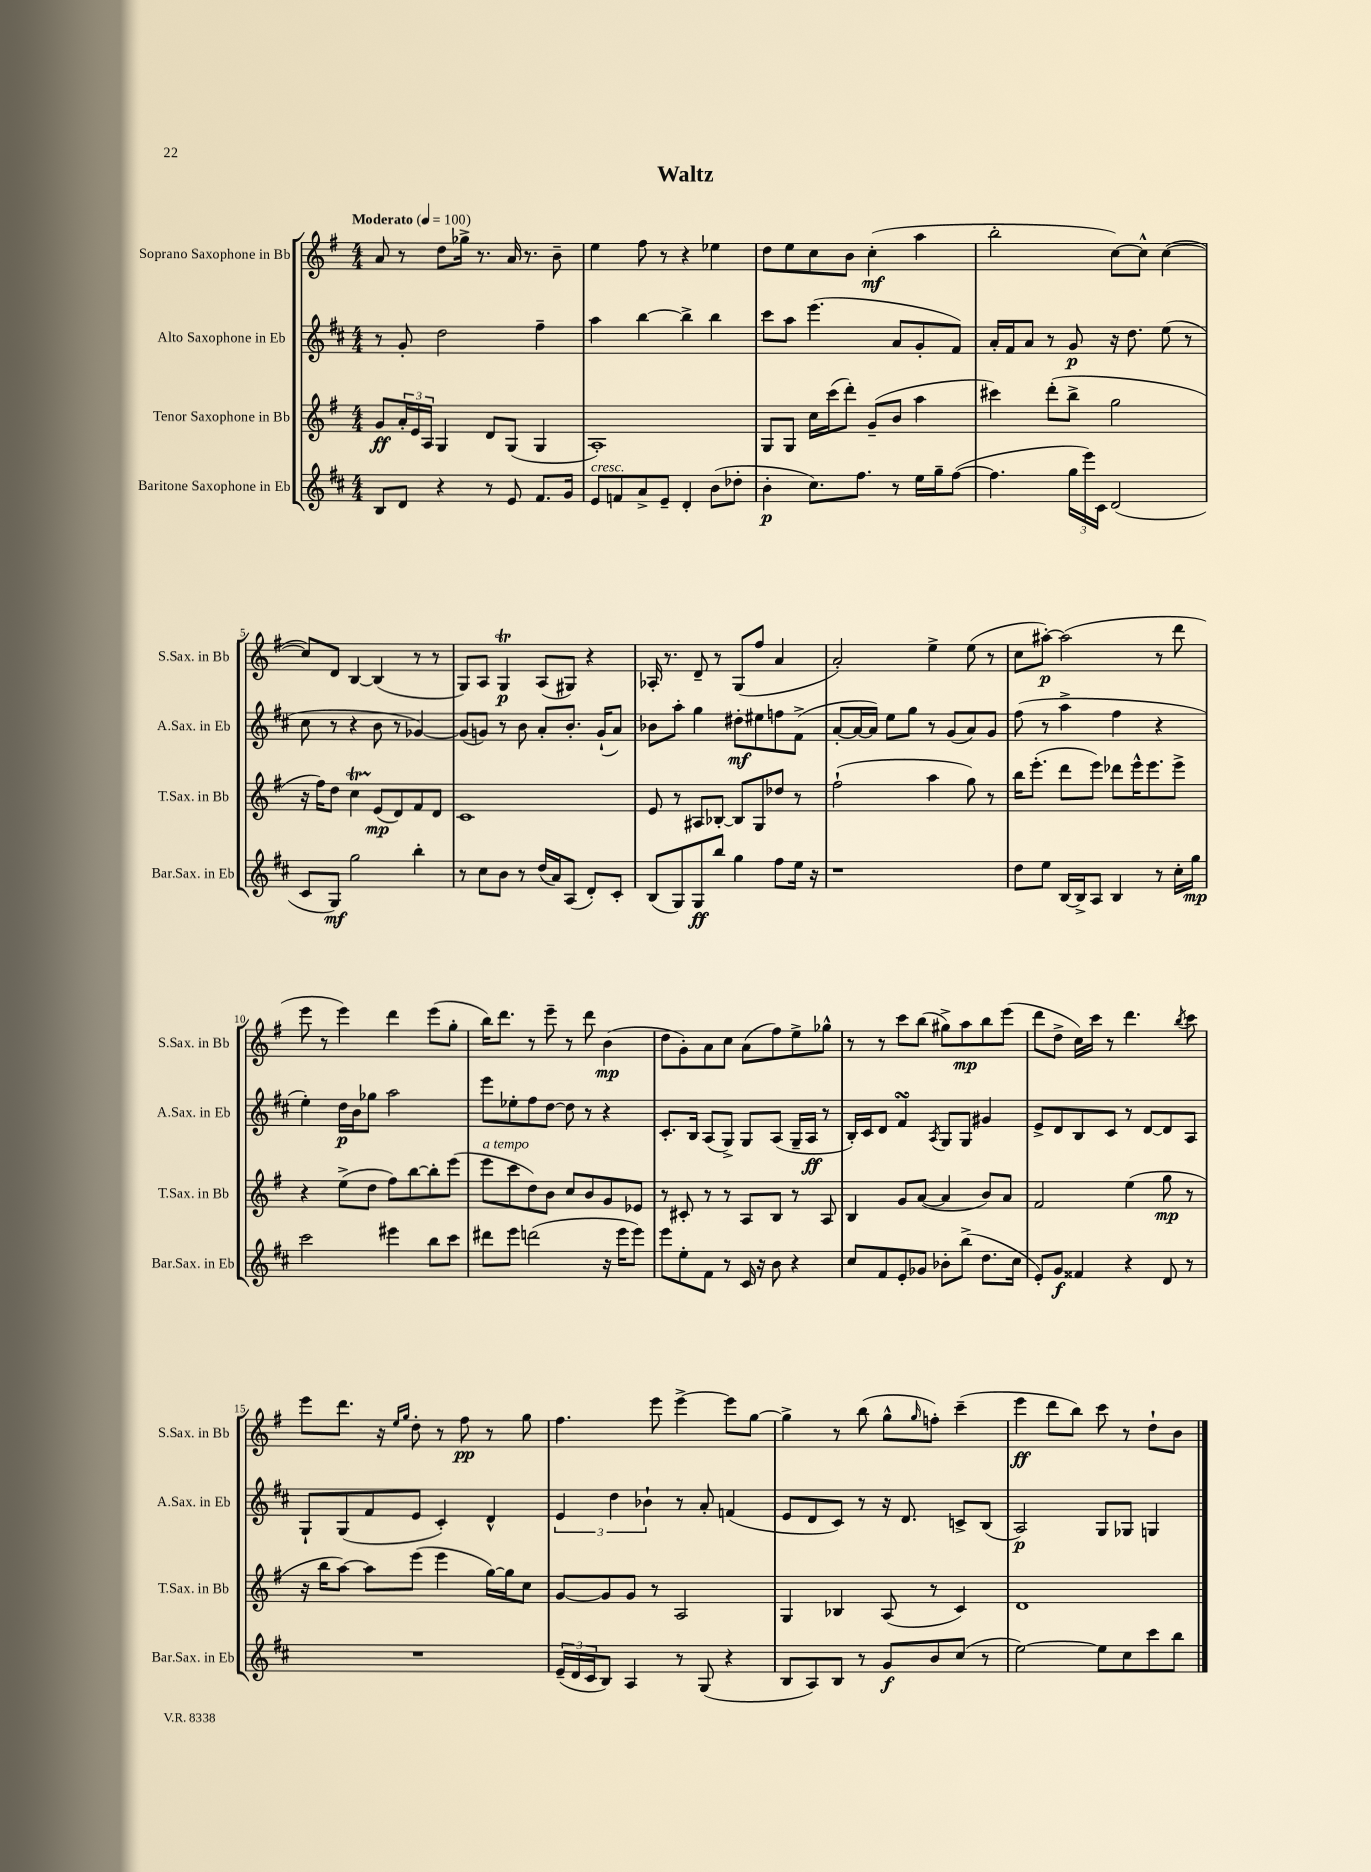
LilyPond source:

\header { title = "Waltz" }
<<
\new StaffGroup <<
\new Staff = "s0" \with { instrumentName = "Soprano Saxophone in Bb" shortInstrumentName = "S.Sax. in Bb" } {
    \clef treble \key g \major \numericTimeSignature \time 4/4 \tempo "Moderato" 4 = 100
    a'8 r8 d''8 ges''16-> r8. a'16 r8. b'8-- |
    e''4 fis''8 r8 r4 ees''4 |
    d''8 e''8 c''8 b'8 c''4-.\mf( a''4 |
    b''2-. c''8~) c''8-^ c''4~( |
    c''8) d'8 b4~ b4( r8 r8 |
    g8) a8 g4\trill\p a8( gis8) r4 |
    aes16-. r8. d'8-- r8 g8( fis''8 a'4 |
    a'2-.) e''4-> e''8( r8 |
    c''8 ais''8~-.\p) ais''2( r8 d'''8 |
    e'''8 r8 e'''4) d'''4 e'''8( g''8-. |
    b''16) d'''8. r8 e'''8-- r8 d'''8 b'4\mp( |
    d''8 g'8-.) a'8 c''8 a'8( fis''8) e''8-> ges''8-^ |
    r8 r8 c'''8 b''8( gis''8->) a''8\mp b''8 e'''8( |
    d'''8 d''8-> c''16) c'''16 r8 d'''4. \acciaccatura { b''8 } c'''8 |
    e'''8 d'''8. r16 \grace { e''16 g''16 } d''8-. r8 fis''8\pp r8 g''8 |
    fis''4. e'''8 e'''4~-> e'''8 g''8~ |
    g''4-> r8 b''8( g''8-^ \grace { g''16 } f''8-.) c'''4--( |
    e'''4\ff d'''8 b''8) c'''8 r8 d''8-! b'8 \bar "|." |
}
\new Staff = "s1" \with { instrumentName = "Alto Saxophone in Eb" shortInstrumentName = "A.Sax. in Eb" } {
    \clef treble \key d \major \numericTimeSignature \time 4/4
    r8 g'8-. d''2 fis''4-- |
    a''4 b''4~ b''4-> b''4 |
    cis'''8 a''8 e'''4.( a'8 g'8-. fis'8) |
    a'16-. fis'16 a'8 r8 g'8\p r16 d''8. e''8( r8 |
    cis''8 r8 r4 b'8 r8 ges'4~) |
    ges'8( g'8) r8 b'8 a'8-. b'8.-. g'16-!( a'8) |
    bes'8 a''8-. g''4 dis''8-.\mf eis''8 f''8 fis'8->( |
    a'8~-. a'16~ a'16) e''8 g''8 r8 g'8( a'8) g'8 |
    fis''8( r8 a''4-> fis''4 r4 |
    e''4-.) d''16\p b'16 ges''8 a''2 |
    e'''8 ees''8-. fis''8 d''8~ d''8 r8 r4 |
    cis'8.-. b16 a8( g8->) g8 a8( g16-- a16\ff r8 |
    b16-.) cis'16 d'8 fis'4\turn \acciaccatura { a8 } g8 g8 gis'4 |
    e'8-> d'8 b8 cis'8 r8 d'8~ d'8 a8 |
    g8-! g8( fis'8 e'8 cis'4-.) d'4-^ |
    \tuplet 3/2 { e'4 d''4 bes'4-! } r8 a'8-. f'4( |
    e'8 d'8 cis'8) r8 r16 d'8. c'8-> b8( |
    a2\p) g8 ges8 g4 \bar "|." |
}
\new Staff = "s2" \with { instrumentName = "Tenor Saxophone in Bb" shortInstrumentName = "T.Sax. in Bb" } {
    \clef treble \key g \major \numericTimeSignature \time 4/4
    g'8\ff \tuplet 3/2 { a'16-. e'16 a16 } g4 d'8 g8( g4 |
    a1-.) |
    g8 g8 c''16 c'''16( d'''8-.) g'8--( b'8 a''4 |
    cis'''4) d'''8-.( b''8-> g''2 |
    r16 fis''16) d''8 c''4\startTrillSpan e'8\stopTrillSpan\mp( d'8) fis'8 d'8 |
    c'1 |
    e'8 r8 ais8 bes8~-. bes8 g8 des''8 r8 |
    fis''2-!( a''4 g''8) r8 |
    b''16 e'''8.-.( d'''8 e'''8) des'''8 e'''16-^ e'''8. e'''8-> |
    r4 e''8->( d''8 fis''8) b''8~ b''8-. e'''8( |
    e'''8^\markup { \italic "a tempo" } c'''8 d''8) b'8 c''8 b'8 g'8 ees'8 |
    r8 cis'8-. r8 r8 a8 b8 r8 a8 |
    b4 g'8 a'8~( a'4 b'8) a'8 |
    fis'2 e''4( g''8\mp r8 |
    r16 b''16 a''8~) a''8 e'''8( e'''4 g''16~) g''16 c''8 |
    g'8~ g'8 g'8 r8 a2 |
    g4 bes4 a8( r8 c'4) |
    d'1 \bar "|." |
}
\new Staff = "s3" \with { instrumentName = "Baritone Saxophone in Eb" shortInstrumentName = "Bar.Sax. in Eb" } {
    \clef treble \key d \major \numericTimeSignature \time 4/4
    b8 d'8 r4 r8 e'8 fis'8. g'16 |
    e'8^\markup { \italic "cresc." } f'8 a'8-> e'8-- d'4-. b'8( des''8-. |
    b'4-.\p cis''8.) fis''8. r8 e''16 g''16-- fis''8~( |
    fis''4. \tuplet 3/2 { g''16 e'''16) cis'16 } d'2( |
    cis'8 g8\mf) g''2 b''4-. |
    r8 cis''8 b'8 r8 d''16( a'16) a8( d'8-.) cis'8-. |
    b8( g8) g8\ff b''8 g''4 fis''8 e''16 r16 |
    r1 |
    d''8 e''8 b16~ b16-> a8 b4 r8 cis''16-. g''16\mp |
    cis'''2 eis'''4 b''8 cis'''8 |
    dis'''8 e'''8 d'''2( r16 e'''16 e'''8) |
    e'''8 e''8-. fis'8 r8 cis'16 r16 b'8 r4 |
    cis''8 fis'8 e'8-. ges'8 bes'8-. b''8->( d''8. cis''16 |
    e'8-.) g'8\f fisis'4 r4 d'8 r8 |
    R1 |
    \tuplet 3/2 { e'16--( d'16 cis'16 } b8) a4 r8 g8( r4 |
    b8 a8) b8 r8 g'8\f b'8 cis''8( r8 |
    e''2~) e''8 cis''8 cis'''8 b''8 \bar "|." |
}
>>
>>
